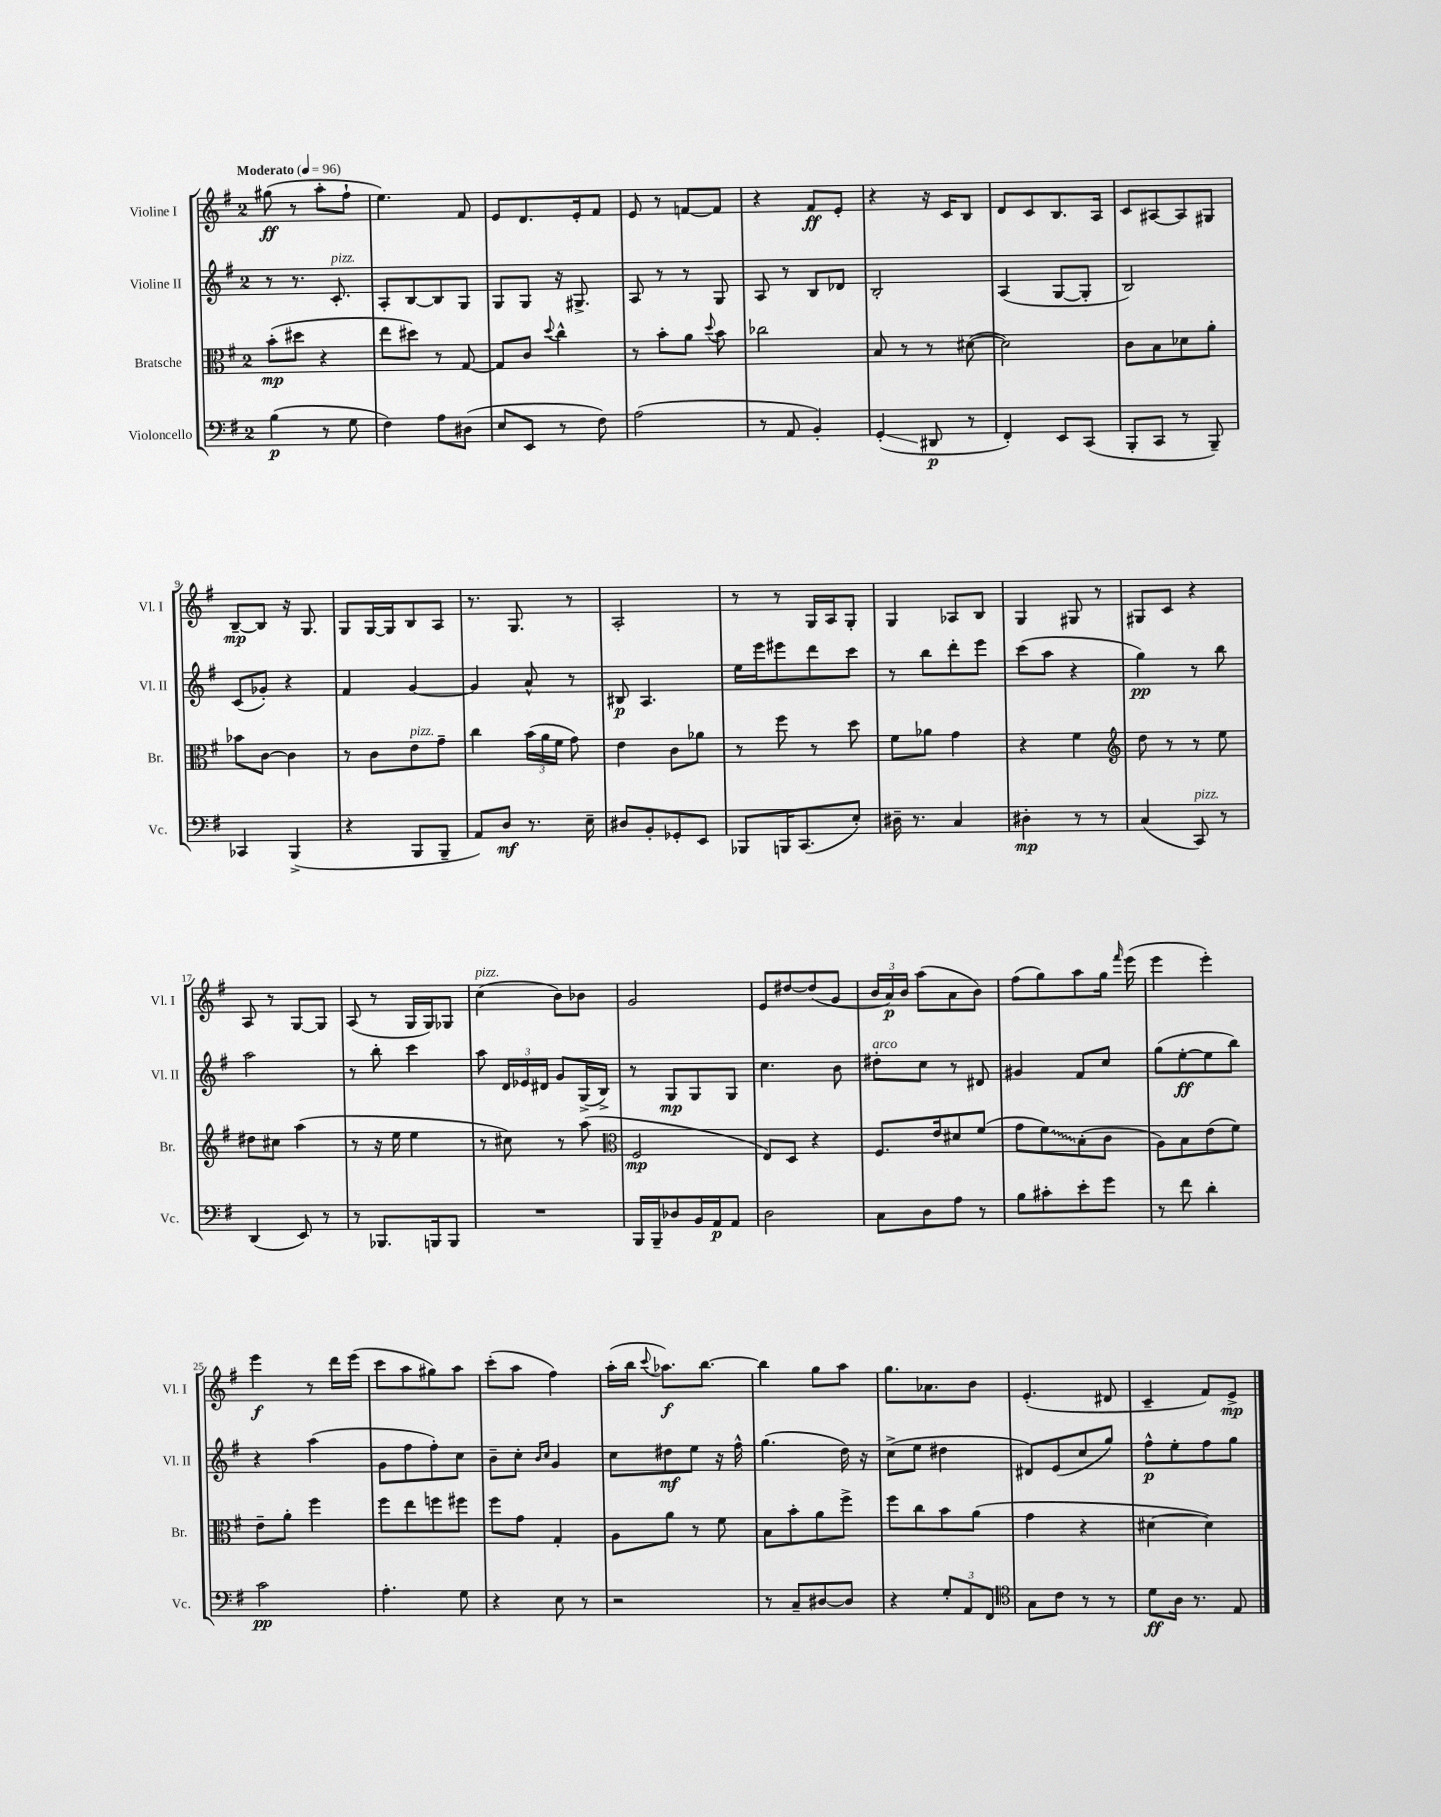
<<
\new StaffGroup <<
\new Staff = "s0" \with { instrumentName = "Violine I" shortInstrumentName = "Vl. I" } {
    \clef treble \key g \major \once \override Staff.TimeSignature.style = #'single-digit \time 2/4 \tempo "Moderato" 4 = 96
    \autoBeamOff gis''8\ff( r8 a''8[-. fis''8]-! |
    e''4.) fis'8 |
    e'8[ d'8. e'16-. fis'8] |
    e'8 r8 f'8[~ f'8] |
    r4 fis'8[\ff e'8]-. |
    r4 r16 c'16[ b8] |
    d'8[ c'8 b8. a16] |
    c'8[ ais8~ ais8 gis8] |
    b8[~--\mp b8] r16 g8. |
    g8[ g16~ g16 b8 a8] |
    r8. g8. r8 |
    a2-. |
    r8 r8 g16[ a16 g8]-. |
    g4 aes8[ b8] |
    g4 gis8 r8 |
    gis8[ c'8] r4 |
    a8 r8 g8[~ g8] |
    a8( r8 g16[ g16) ges8] |
    c''4^\markup { \italic "pizz." }( b'8[) bes'8] |
    g'2 |
    e'8[ dis''8~ dis''8( g'8] |
    \tuplet 3/2 { b'16[ a'16\p) b'16] } a''8[( a'8 b'8]) |
    fis''8[( g''8) a''8 g''16] \grace { fis'''16 } e'''16( |
    e'''4 e'''4-.) |
    e'''4\f r8 d'''16[ e'''16]( |
    c'''8[ a''8 gis''8) a''8] |
    c'''8[-.( a''8] fis''4) |
    a''16[-.( b''16] \appoggiatura { c'''8 } aes''8.[\f) b''8.]~ |
    b''4 g''8[ a''8] |
    g''8.[ aes'8. b'8] |
    e'4.-.( dis'8 |
    c'4-- fis'8[) e'8]->\mp \bar "|." |
}
\new Staff = "s1" \with { instrumentName = "Violine II" shortInstrumentName = "Vl. II" } {
    \clef treble \key g \major \once \override Staff.TimeSignature.style = #'single-digit \time 2/4
    \autoBeamOff r8 r8. c'8.-.^\markup { \italic "pizz." } |
    a8[-. b8~ b8 g8] |
    g8[ g8] r16 gis8.-> |
    a8 r8 r8 g8 |
    a8 r8 b8[ des'8] |
    b2-. |
    a4( g8[~ g8]-. |
    b2) |
    c'8[( ges'8]-.) r4 |
    fis'4 g'4~ |
    g'4 a'8-^ r8 |
    bis8\p a4. |
    e''16[ e'''16 eis'''8 d'''8 c'''8] |
    r8 b''8[ d'''8-. e'''8] |
    c'''8[( a''8] r4 |
    g''4\pp) r8 b''8 |
    a''2 |
    r8 b''8-. c'''4 |
    a''8 \tuplet 3/2 { d'16[ ees'16 dis'16] } g'8[ g16->( b16]->) |
    r8 g8[\mp g8 g8] |
    c''4. b'8 |
    dis''8[-.^\markup { \italic "arco" } c''8] r8 dis'8 |
    gis'4 fis'8[ c''8] |
    g''8[( e''8~-.\ff e''8 b''8]) |
    r4 a''4( |
    g'8[ fis''8 fis''8-.) c''8] |
    b'8[-- c''8]-. \grace { b'16[ c''16] } g'4 |
    c''8[ dis''8\mf e''8] r16 fis''16-^ |
    g''4.( d''16) r16 |
    c''8[->( e''8] dis''4 |
    dis'8[) e'8( c''8 g''8]) |
    fis''8[-^\p e''8-. fis''8 g''8] \bar "|." |
}
\new Staff = "s2" \with { instrumentName = "Bratsche" shortInstrumentName = "Br." } {
    \clef alto \key g \major \once \override Staff.TimeSignature.style = #'single-digit \time 2/4
    \autoBeamOff b'8[-.\mp( dis''8] r4 |
    e''8[ dis''8]) r8 g8~ |
    g8[ c'8] \appoggiatura { d''8 } c''4-^ |
    r8 b'8[-. a'8] \appoggiatura { d''8 } b'8 |
    ces''2 |
    b8 r8 r8 dis'8~( |
    dis'2) |
    c'8[ b8 des'8 a'8]-. |
    bes'8[ c'8]~ c'4 |
    r8 c'8[ e'8^\markup { \italic "pizz." } g'8]-- |
    c''4 \tuplet 3/2 { b'16[( a'16 fis'16] } g'8) |
    e'4 c'8[ aes'8] |
    r8 fis''8 r8 d''8 |
    fis'8[ aes'8] g'4 |
    r4 fis'4 |
    \clef treble d''8 r8 r8 e''8 |
    dis''8[ cis''8] a''4( |
    r8 r16 e''16 e''4 |
    r8 cis''8) r8 a''8( |
    \clef alto fis2\mp |
    e8[) d8] r4 |
    fis8.[ e'16 dis'8 fis'8]( |
    g'8[ \once \override Glissando.style = #'zigzag fis'8\glissando) b8-.( c'8] |
    a8[) b8 e'8( fis'8]) |
    e'8[-- a'8]-. fis''4 |
    fis''8[ e''8 f''8 fis''8] |
    fis''8[ g'8] g4-. |
    a8[ a'8] r8 fis'8 |
    b8[ b'8-. a'8 fis''8]-> |
    fis''8[ c''8 b'8 a'8]( |
    g'4 r4 |
    dis'4~ dis'4) \bar "|." |
}
\new Staff = "s3" \with { instrumentName = "Violoncello" shortInstrumentName = "Vc." } {
    \clef bass \key g \major \once \override Staff.TimeSignature.style = #'single-digit \time 2/4
    \autoBeamOff b4\p( r8 g8 |
    fis4) a8[ dis8]( |
    e8[ e,8] r8 fis8) |
    a2( |
    r8 a,8 b,4-.) |
    g,4-.\glissando( dis,8\p r8 |
    fis,4-.) e,8[ c,8]( |
    b,,8[-. c,8] r8 b,,8--) |
    ces,4 b,,4->( |
    r4 b,,8[ b,,8]-- |
    a,8[) d8]\mf r8. e16-- |
    dis8[ b,8-. ges,8-. e,8] |
    bes,,8[ b,,16 c,8.( e8]-.) |
    dis16-- r8. c4 |
    dis4-.\mp r8 r8 |
    c4( c,8^\markup { \italic "pizz." }) r8 |
    d,4( e,8) r8 |
    r8 bes,,8.[ b,,16 b,,8] |
    R2 |
    b,,16[ b,,16-- des8 b,16 a,16\p a,8] |
    d2 |
    c8[ d8 a8] r8 |
    b8[ cis'8-. e'8-. g'8] |
    r8 fis'8 d'4-. |
    c'2\pp |
    a4.-. g8 |
    r4 e8 r8 |
    r2 |
    r8 c8[-- dis8~ dis8] |
    r4 \tuplet 3/2 { g8[-. a,8 fis,8] } |
    \clef tenor g8[ c'8] r8 r8 |
    d'8[\ff a16] r8. e8 \bar "|." |
}
>>
>>
